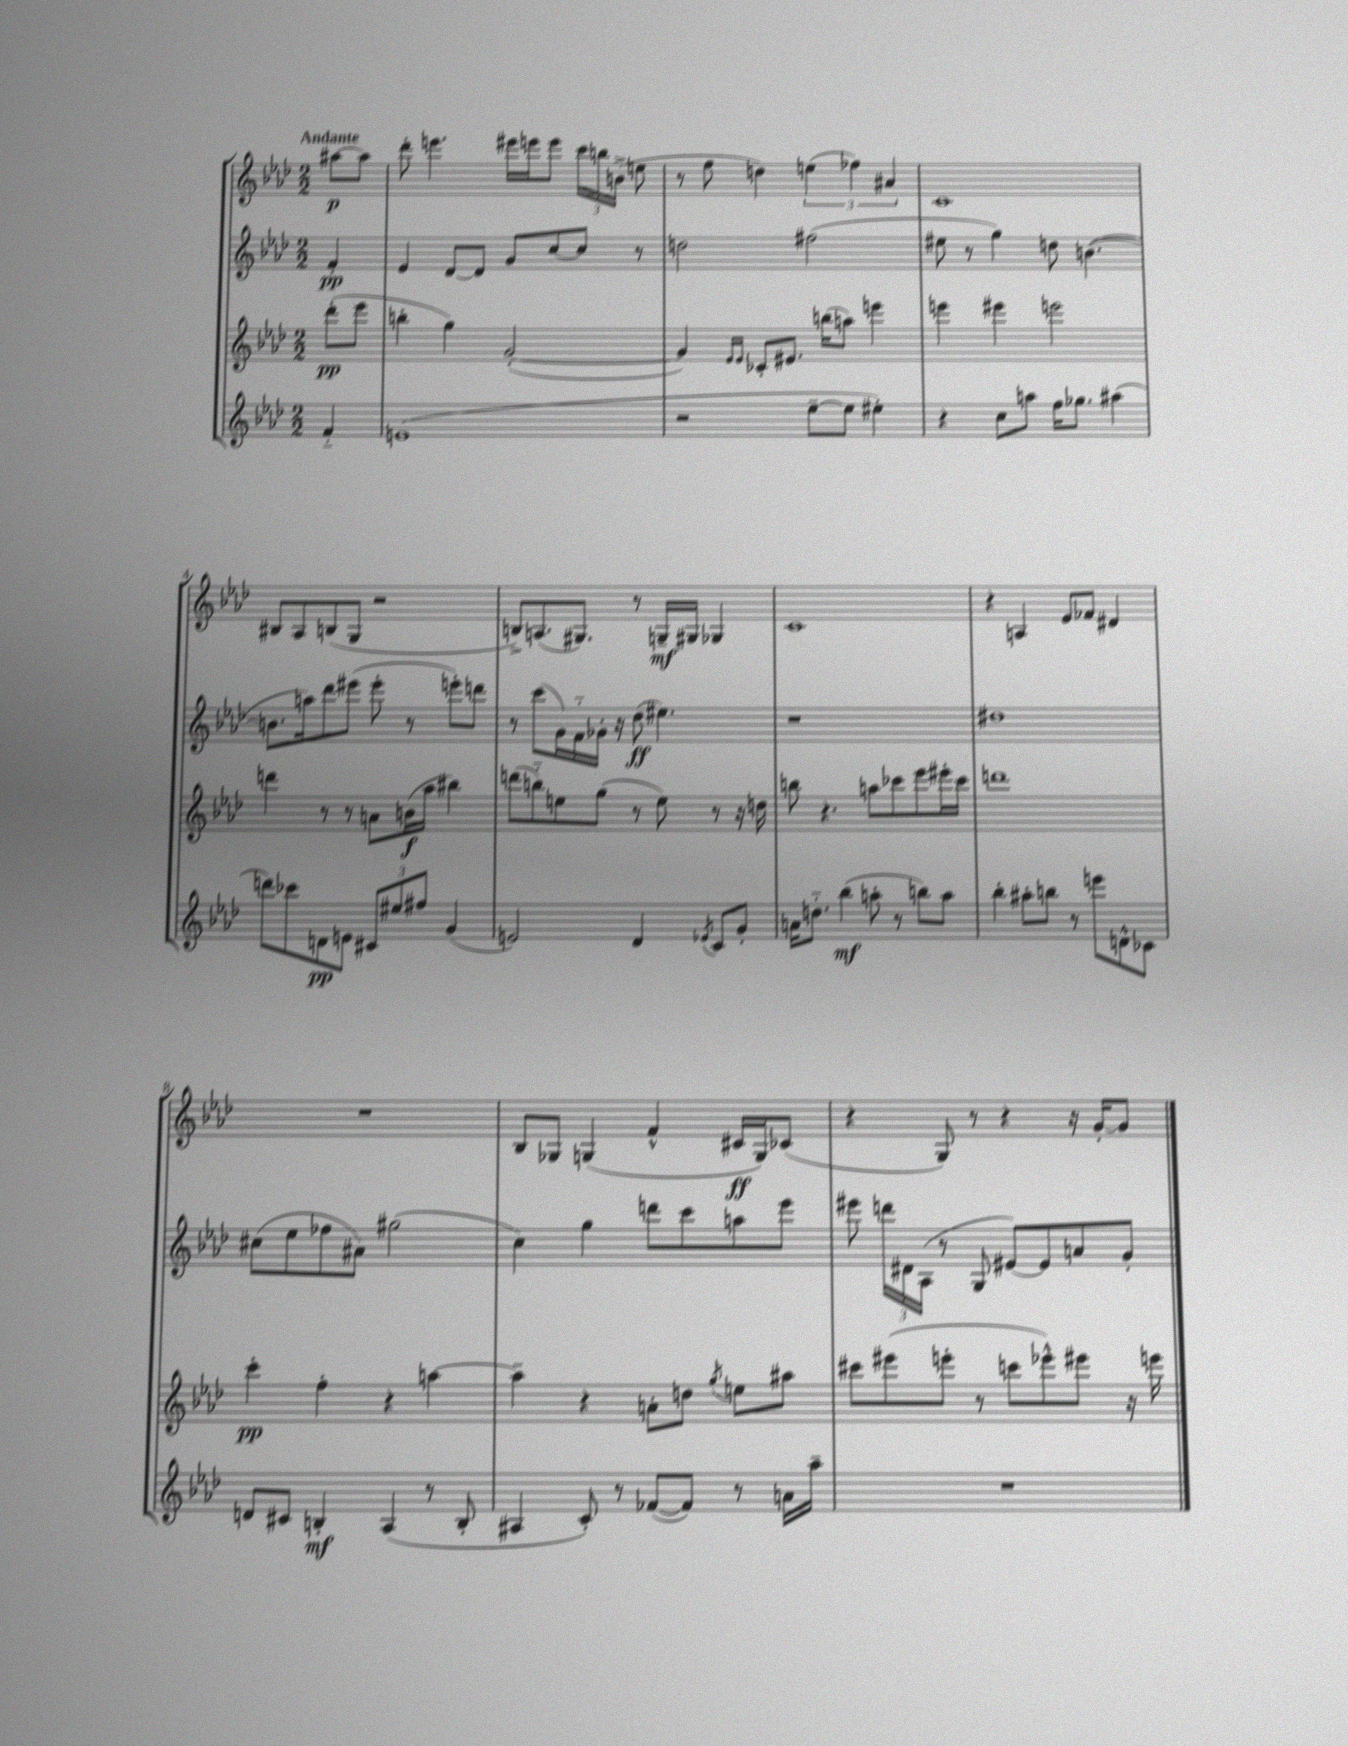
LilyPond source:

<<
\new StaffGroup <<
\new Staff = "s0" {
    \clef treble \key aes \major \numericTimeSignature \time 2/2 \partial 4 \tempo "Andante"
    \autoBeamOff ais''8[~\p ais''8] |
    des'''8-. e'''4. eis'''16[ e'''16 e'''8] \tuplet 3/2 { c'''16[ b''16 b'16]->( } e''8 |
    r8 f''8 d''4) \tuplet 3/2 { e''4( fes''4) ais'4 } |
    c'1 |
    bis8[ aes8 b8( g8] r2 |
    b8[->) a8.( gis8.]) r8 g16[--\mf gis16] ges4 |
    c'1 |
    r4 a4 ees'8[ fes'8] dis'4 |
    R1 |
    bes8[ ges8] g4( f'4-^ cis'16[\ff g16) ces'8]( |
    r4 g8) r8 r4 r16 g'16[~-. g'8] \bar "|." |
}
\new Staff = "s1" {
    \clef treble \key aes \major \numericTimeSignature \time 2/2 \partial 4
    \autoBeamOff f'4-.\pp |
    ees'4 des'8[~ des'8] g'8[ c''8~ c''8] r8 |
    d''2 fis''2( |
    eis''8 r8 g''4) d''8 b'4.~( |
    b'8.[ a''16) des'''8 eis'''8]( eis'''8-. r8 e'''8[-.) d'''8] |
    r8 c'''8[( g'16) f'16-_ ges'16]-. r16 des''8\ff( eis''4.) |
    r1 |
    dis''1 |
    cis''8[( ees''8 fes''8 ais'8]) gis''2( |
    c''4) g''4 d'''8[ c'''8 a''8 ees'''8] |
    eis'''8 \tuplet 3/2 { d'''16[ dis'16 aes16]( } r8 g8 eis'8[~) eis'8 a'8 g'8]-. \bar "|." |
}
\new Staff = "s2" {
    \clef treble \key aes \major \numericTimeSignature \time 2/2 \partial 4
    \autoBeamOff des'''8[-.\pp( ees'''8] |
    b''4-. g''4) g'2~-.( |
    g'4) \grace { ees'16[ ees'16] } ces'8[-. eis'8.] b''16[( a''8]) e'''4 |
    e'''4 eis'''4 e'''2 |
    d'''4 r8 r8 a'8[ b'16\f( aes''16] bis''4) |
    d'''8[( b''8-_) e''8 g''8]( r8 e''8) r8 r16 d''16 |
    b''8 r4. a''8[ ces'''8 ees'''8 eis'''16-. ces'''16] |
    d'''1 |
    c'''4-.\pp f''4-. r4 a''4~ |
    a''4-- r4 a'8[-. d''8] \acciaccatura { g''8 } e''8[ ais''8] |
    cis'''8[ eis'''8( e'''8]-. r8 c'''8[ ees'''8-^) eis'''8] r16 e'''16 \bar "|." |
}
\new Staff = "s3" {
    \clef treble \key aes \major \numericTimeSignature \time 2/2 \partial 4
    \autoBeamOff f'4-_ |
    e'1( |
    r2 ees''8[~-- ees''8] eis''4-.) |
    r4 c''8[ a''8] f''16[ ges''8.] ais''4( |
    d'''8[) ces'''8 d'8\pp e'8] \tuplet 3/2 { cis'8[ eis''8 fis''8] } g'4( |
    e'2) des'4 \acciaccatura { ees'8 } c'8[ g'8]-. |
    a'16[ d''8.]-_ bes''4\mf( a''8-. r8 b''8[) a''8] |
    bes''4-. ais''8[-. b''8] r8 e'''8[ d'8-^ ces'8] |
    d'8[ cis'8] b4-.\mf aes4( r8 b8-. |
    ais4 c'8-.) r8 fes'8[~( fes'8]) r8 a'16[ aes''16]-- |
    R1 \bar "|." |
}
>>
>>
